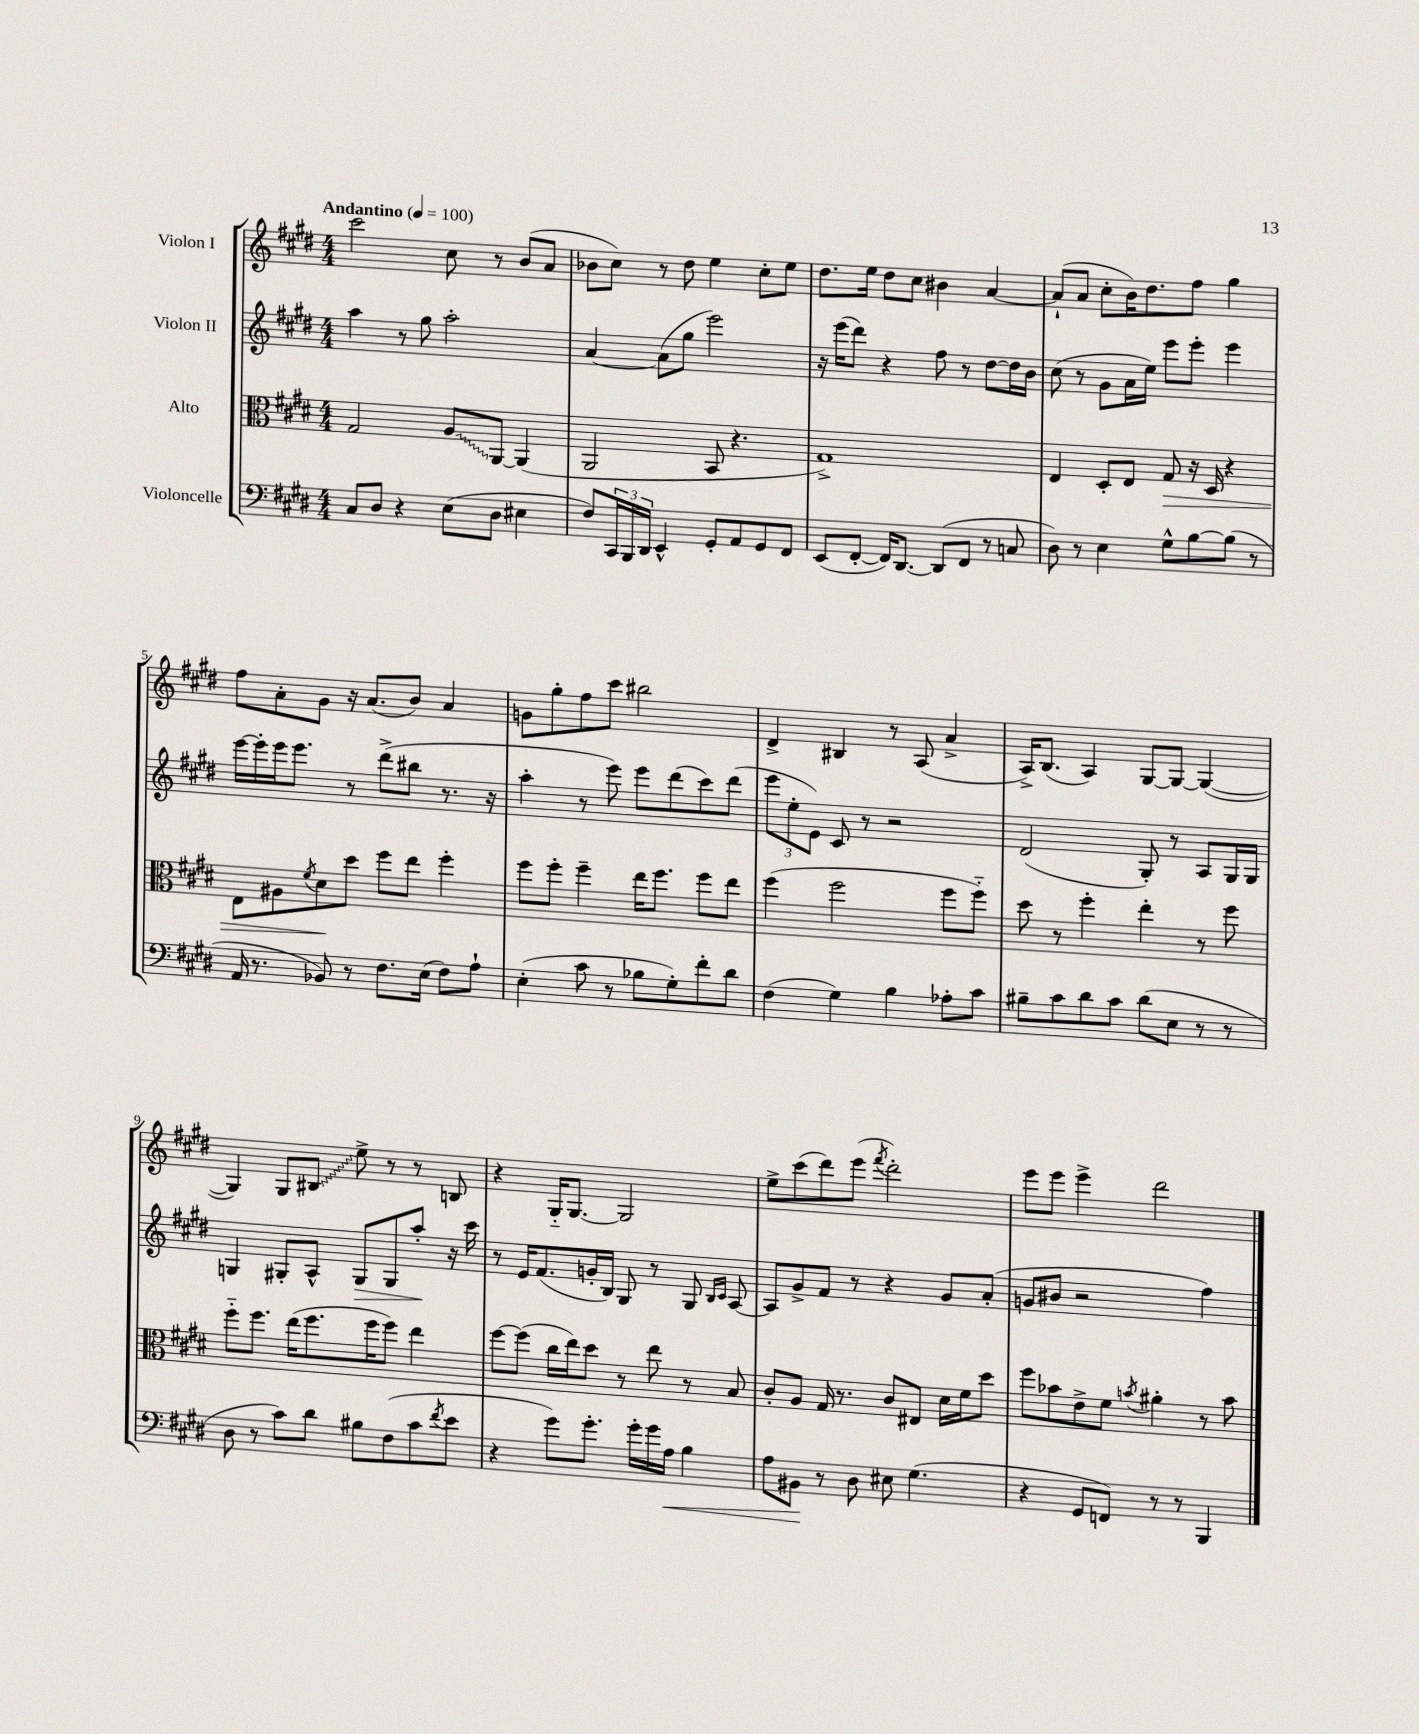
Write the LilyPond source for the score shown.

<<
\new StaffGroup <<
\new Staff = "s0" \with { instrumentName = "Violon I" } {
    \clef treble \key e \major \numericTimeSignature \time 4/4 \tempo "Andantino" 4 = 100
    cis'''2 cis''8 r8 b'8( a'8 |
    bes'8 cis''8) r8 dis''8 e''4 cis''8-. e''8 |
    dis''8. e''16 dis''8 cis''8 bis'4 a'4~ |
    a'8-!( a'8 cis''8-. b'16) dis''8. fis''8 gis''4 |
    fis''8 a'8-. gis'8 r16 a'8.( b'8) a'4 |
    g'8 gis''8-. fis''8 cis'''8 bis''2 |
    dis'4-> bis4 r8 a8( a'4-> |
    a16->) b8.( a4) gis8~ gis8~ gis4~( |
    gis4) gis8 \once \override Glissando.style = #'zigzag bis8\glissando e''8-> r8 r8 b8 |
    r4 gis16-_ gis8.~ gis2 |
    e''8-> cis'''8( dis'''8) e'''8( \acciaccatura { fis'''8 } dis'''2-.) |
    e'''8 e'''8 e'''4-> dis'''2 \bar "|." |
}
\new Staff = "s1" \with { instrumentName = "Violon II" } {
    \clef treble \key e \major \numericTimeSignature \time 4/4
    a''4 r8 gis''8 a''2-. |
    a'4~ a'8( gis''8 e'''2) |
    r16 e'''16( dis'''8) r4 fis''8 r8 dis''8~ dis''16 b'16 |
    cis''8( r8 gis'8 a'16 e''16) e'''8 e'''8-. e'''4 |
    e'''16~ e'''16-. e'''16 e'''8. r8 dis'''8->( bis''8 r8. r16 |
    a''4-. r8 e'''8) e'''8 dis'''8( cis'''8) dis'''8( |
    \tuplet 3/2 { e'''8 e''8-. e'8) } cis'8 r8 r2 |
    dis'2( gis8-.) r8 a8 gis16 gis16 |
    g4 gis8-. a8-^ gis8\> gis8 a''8-.\! r16 cis'''16 |
    r8 e'16 fis'8.( g'16-. b16) gis8 r8 gis8 \grace { b16 cis'16 } a8~ |
    a8 gis'8-> fis'8 r8 r4 gis'8 a'8-.( |
    g'8 bis'8 r2 fis''4) \bar "|." |
}
\new Staff = "s2" \with { instrumentName = "Alto" } {
    \clef alto \key e \major \numericTimeSignature \time 4/4
    gis2 \once \override Glissando.style = #'zigzag a8\glissando a,8~ a,4( |
    a,2 b,8 r4. |
    gis1->) |
    e4 dis8-. e8 gis8\> r16 dis16 r4 |
    e8 ais8 \acciaccatura { fis'8 } dis'8\! dis''8 fis''8 e''8 fis''4-. |
    fis''8 fis''8-. fis''4-- e''16 fis''8. fis''8 e''8 |
    fis''4( fis''2 fis''8 fis''8-_) |
    dis''8 r8 fis''4-. e''4-. r8 fis''8 |
    fis''8-_ fis''8. e''16( fis''8. fis''16 fis''8) e''4 |
    fis''8~ fis''8( cis''16 e''16) dis''8 r8 e''8 r8 b8 |
    cis'8-. a8 gis16 r8. cis'8 eis8 dis'16 fis'16 dis''8 |
    fis''8 bes'8 e'8-> fis'8 \acciaccatura { b'8 } ais'4-. r8 b'8 \bar "|." |
}
\new Staff = "s3" \with { instrumentName = "Violoncelle" } {
    \clef bass \key e \major \numericTimeSignature \time 4/4
    cis8 dis8 r4 e8( dis8 eis4 |
    fis8) \tuplet 3/2 { cis,16 b,,16 dis,16 } e,4-^ gis,8-. a,8 gis,8 fis,8 |
    e,8( fis,8~-. fis,16) dis,8.~ dis,8( fis,8 r8 c8 |
    dis8) r8 e4 gis8-^ b8~ b8( r8 |
    a,16 r8. bes,8) r8 fis8. e16( fis8) a8-! |
    e4-.( cis'8 r8 bes8 gis8-.) fis'8-. dis'8 |
    fis4( gis4) b4 aes8-. cis'8 |
    bis8-- cis'8 dis'8 cis'8 dis'8( e8 r8 r8 |
    dis8 r8 cis'8) dis'8 bis8 fis8( cis'8 \acciaccatura { fis'8 } e'8 |
    r4 gis'8) gis'8.-. gis'16-. gis'16 a16\< b4 |
    a8 bis,8\! r8 dis8 eis8 gis4.( |
    r4 gis,8 f,8) r8 r8 b,,4 \bar "|." |
}
>>
>>
